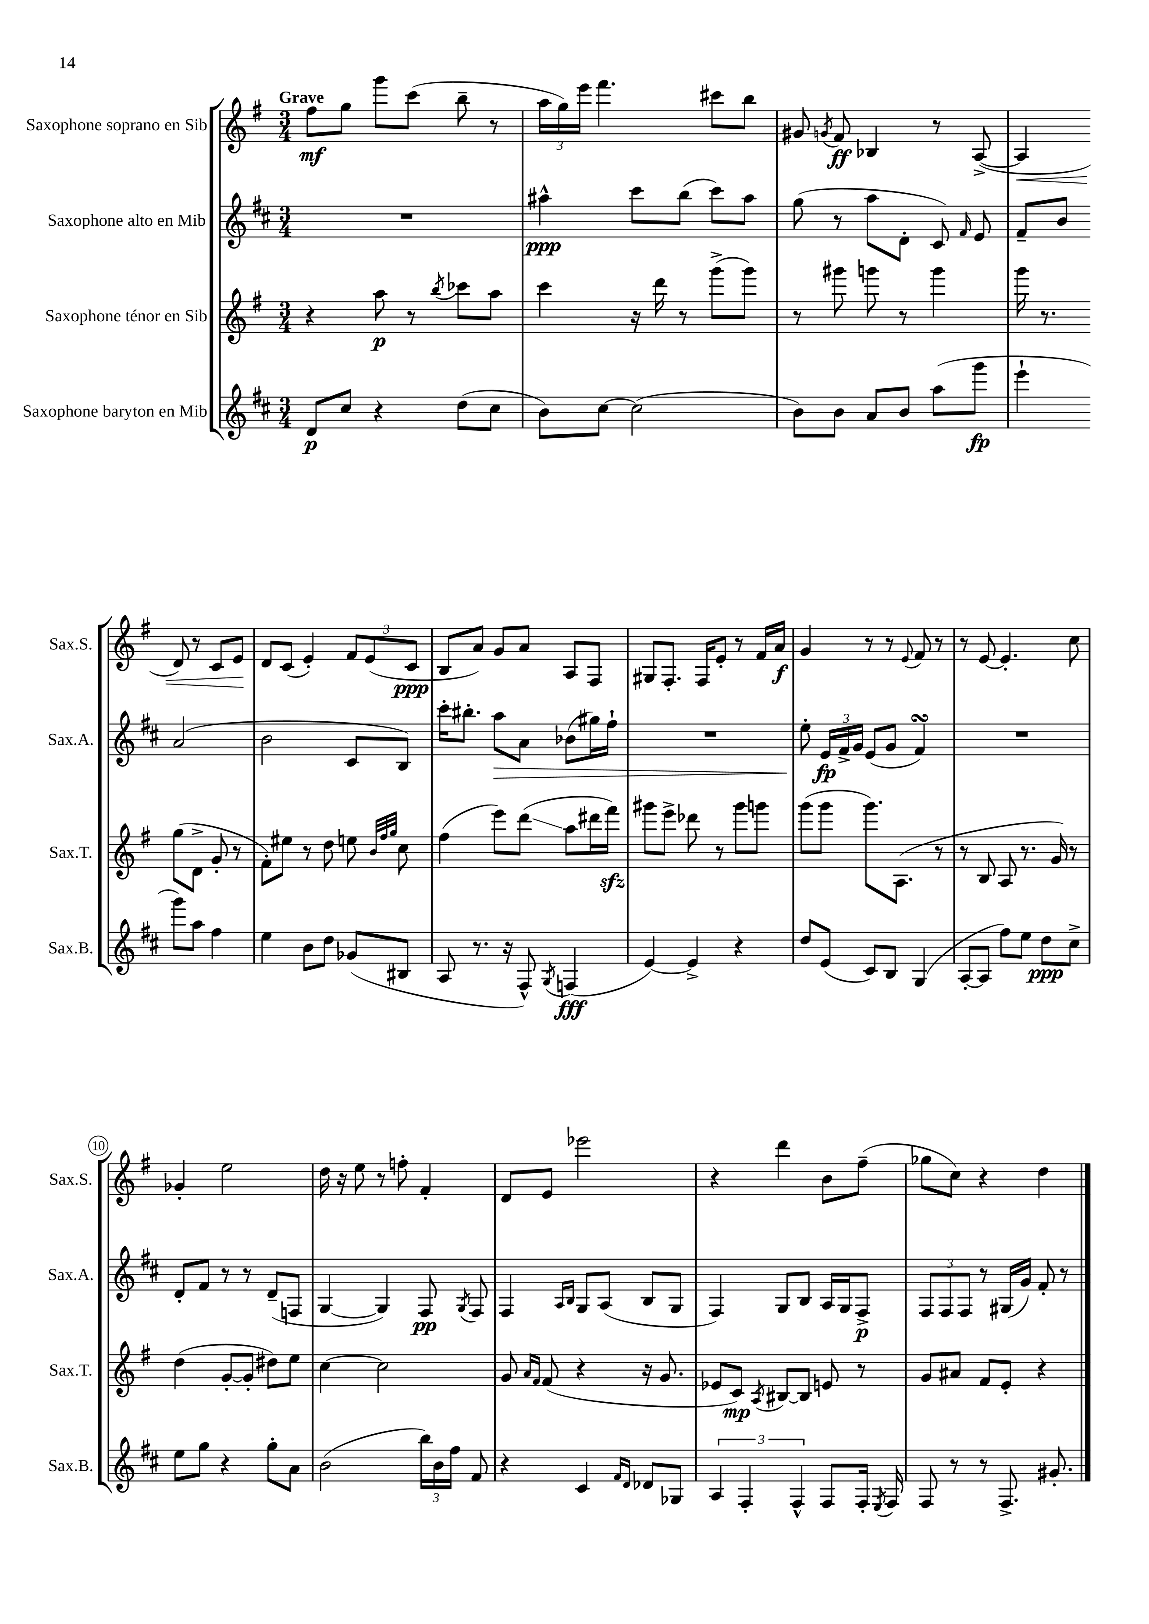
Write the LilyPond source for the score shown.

<<
\new StaffGroup <<
\new Staff = "s0" \with { instrumentName = "Saxophone soprano en Sib" shortInstrumentName = "Sax.S." } {
    \clef treble \key g \major \numericTimeSignature \time 3/4 \tempo "Grave"
    \autoBeamOff fis''8[\mf g''8] g'''8[ c'''8]( b''8-- r8 |
    \tuplet 3/2 { a''16[ g''16) e'''16] } fis'''4. cis'''8[ b''8] |
    gis'8 \acciaccatura { g'8 } fis'8\ff bes4 r8 a8~->( |
    a4\< d'8) r8 c'8[ e'8]\! |
    d'8[ c'8]( e'4-.) \tuplet 3/2 { fis'8[ e'8( c'8]\ppp } |
    b8[ a'8]) g'8[ a'8] a8[ fis8] |
    gis8[ fis8.]-. fis16[ e'8]-. r8 fis'16[ a'16]\f |
    g'4 r8 r8 \appoggiatura { e'8 } fis'8 r8 |
    r8 e'8~ e'4.-. c''8 |
    ges'4-. e''2 |
    d''16 r16 e''8 r8 f''8-. fis'4-. |
    d'8[ e'8] ees'''2 |
    r4 d'''4 b'8[ fis''8]--( |
    ges''8[ c''8]) r4 d''4 \bar "|." |
}
\new Staff = "s1" \with { instrumentName = "Saxophone alto en Mib" shortInstrumentName = "Sax.A." } {
    \clef treble \key d \major \numericTimeSignature \time 3/4
    \autoBeamOff R2. |
    ais''4-^\ppp cis'''8[ b''8]( cis'''8[) ais''8] |
    g''8( r8 a''8[ d'8]-. cis'8) \grace { fis'16 } e'8 |
    fis'8[-- b'8] a'2( |
    b'2 cis'8[ b8]) |
    cis'''16[-. bis''8.]-. a''8[\> a'8] bes'8[( gis''16) fis''16]-! |
    R2. |
    e''8-.\! \tuplet 3/2 { e'16[\fp fis'16-> g'16] } e'8[( g'8] fis'4\turn) |
    R2. |
    d'8[-. fis'8] r8 r8 d'8[--( f8] |
    g4~ g4) fis8\pp \acciaccatura { g8 } fis8 |
    fis4 \grace { a16[ b16] } g8[ a8]( b8[ g8] |
    fis4) g8[ b8] a16[ g16 fis8]->\p |
    \tuplet 3/2 { fis8[ fis8 fis8] } r8 gis16[( g'16]) fis'8-. r8 \bar "|." |
}
\new Staff = "s2" \with { instrumentName = "Saxophone ténor en Sib" shortInstrumentName = "Sax.T." } {
    \clef treble \key g \major \numericTimeSignature \time 3/4
    \autoBeamOff r4 a''8\p r8 \acciaccatura { b''8 } ces'''8[ a''8] |
    c'''4 r16 d'''16 r8 g'''8[->( g'''8]) |
    r8 gis'''8 g'''8 r8 g'''4 |
    g'''16 r8. g''8[( d'8]-> g'8-. r8 |
    fis'8[-.) eis''8] r8 d''8 e''8 \grace { b'32[ fis''32 g''32] } c''8 |
    fis''4( e'''8[) d'''8]\glissando( a''8[ dis'''16 fis'''16]\sfz) |
    gis'''8[ e'''8]-> des'''8 r8 gis'''8[ g'''8] |
    g'''8[( g'''8] g'''8.[) a8.]( r8 |
    r8 b8 a8 r8. g'16) r8 |
    d''4( g'8[~-. g'8]-. dis''8[) e''8] |
    c''4~ c''2 |
    g'8 \grace { a'16[ fis'16] } fis'8( r4 r16 g'8. |
    ees'8[ c'8]\mp) \acciaccatura { a8 } bis8[~ bis8] e'8 r8 |
    g'8[ ais'8] fis'8[ e'8]-. r4 \bar "|." |
}
\new Staff = "s3" \with { instrumentName = "Saxophone baryton en Mib" shortInstrumentName = "Sax.B." } {
    \clef treble \key d \major \numericTimeSignature \time 3/4
    \autoBeamOff d'8[\p cis''8] r4 d''8[( cis''8] |
    b'8[) cis''8]~ cis''2( |
    b'8[) b'8] a'8[ b'8] a''8[( g'''8]\fp |
    e'''4-! g'''8[) a''8] fis''4 |
    e''4 b'8[ d''8] ges'8[( bis8] |
    a8 r8. r16 fis8-^) \acciaccatura { g8 } f4\fff( |
    e'4~) e'4-> r4 |
    d''8[ e'8]( cis'8[) b8] g4( |
    a8[~-. a8] fis''8[) e''8] d''8[\ppp cis''8]-> |
    e''8[ g''8] r4 g''8[-. a'8] |
    b'2( \tuplet 3/2 { b''16[) b'16 fis''16] } fis'8 |
    r4 cis'4 \grace { fis'16[ d'16] } des'8[ ges8] |
    \tuplet 3/2 { a4 fis4-. fis4-^ } fis8[ fis16]-. \acciaccatura { e8 } fis16 |
    fis8 r8 r8 fis8.-> gis'8.-. \bar "|." |
}
>>
>>
\layout { \context { \Score \override BarNumber.stencil = #(make-stencil-circler 0.1 0.3 ly:text-interface::print) } }
